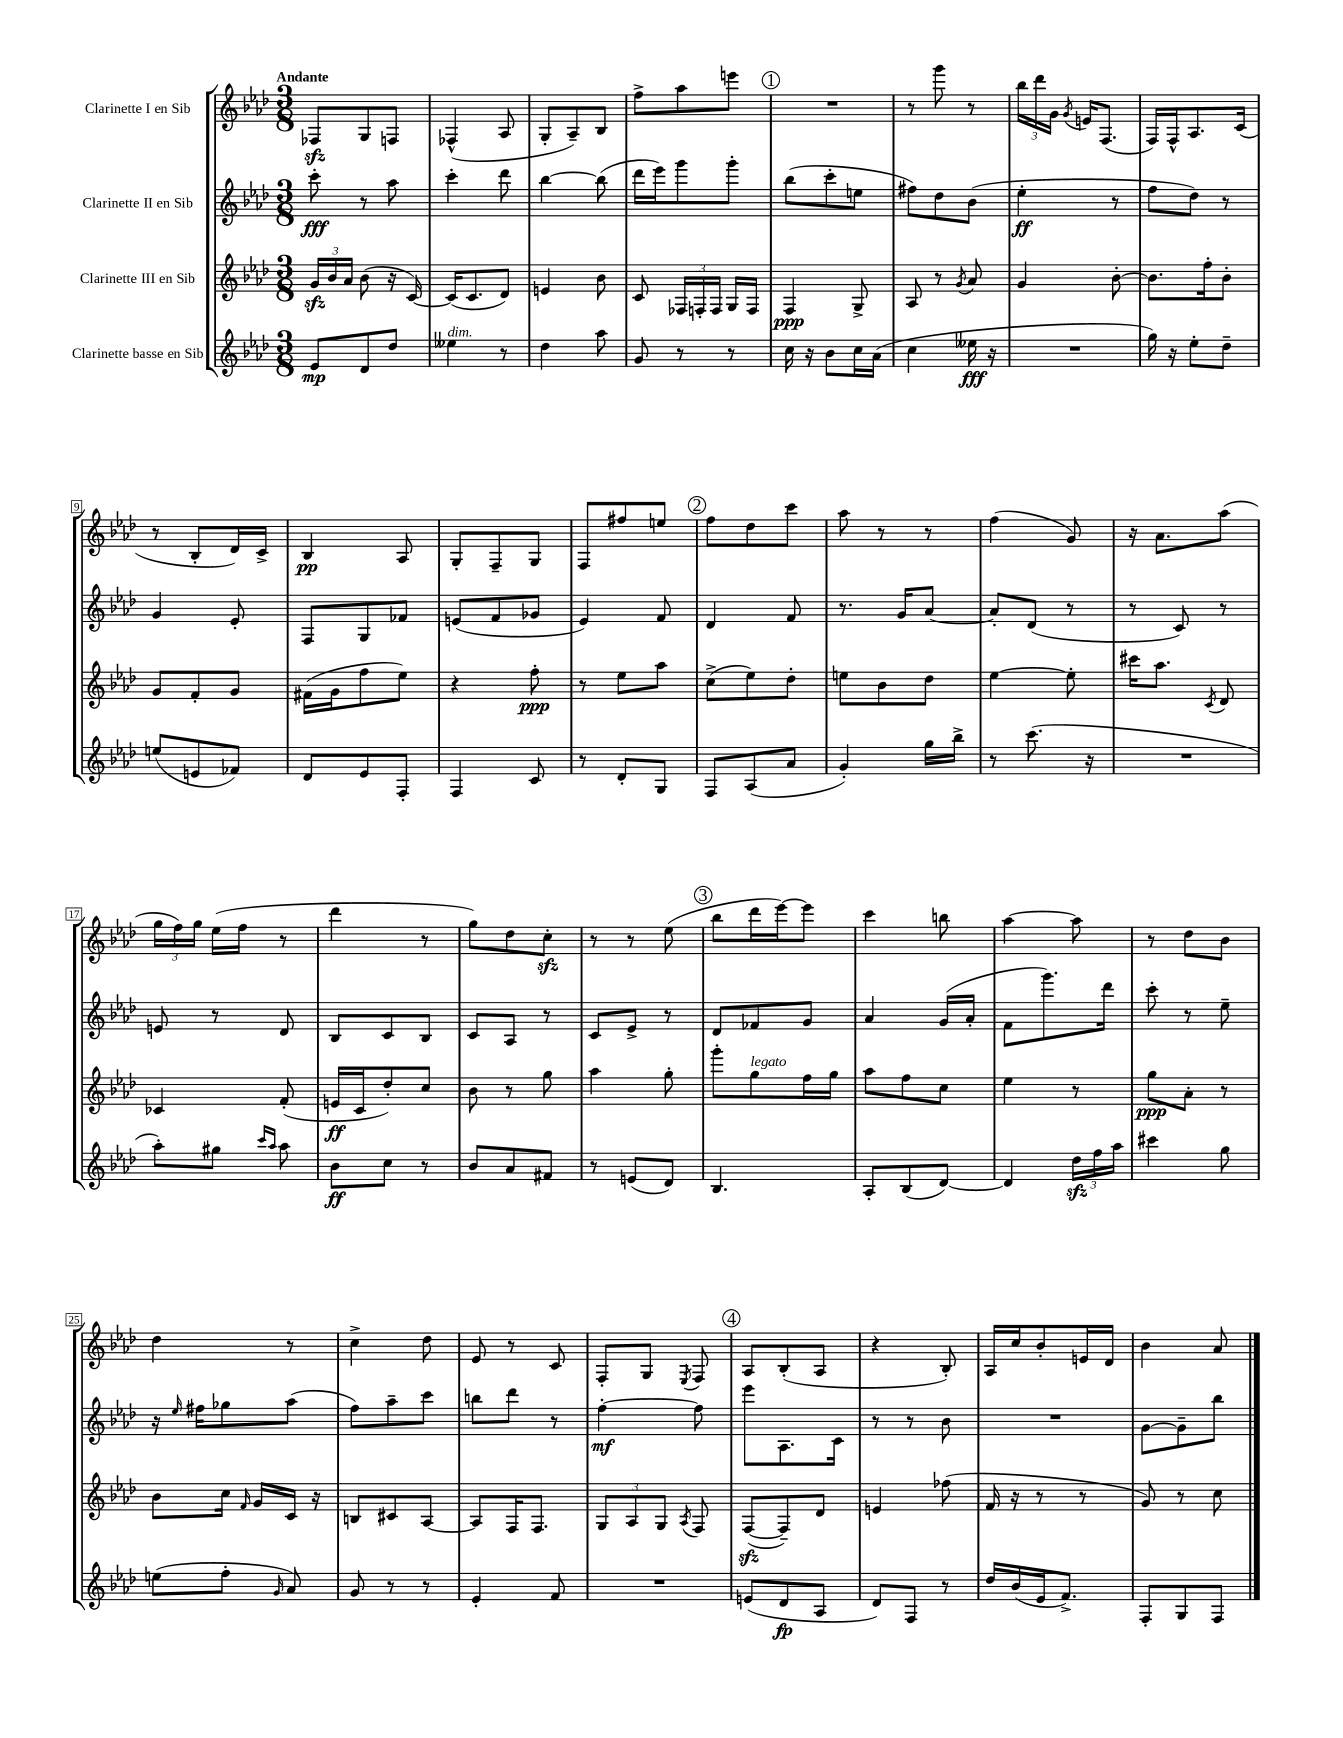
<<
\new StaffGroup <<
\new Staff = "s0" \with { instrumentName = "Clarinette I en Sib" } {
    \clef treble \key aes \major \numericTimeSignature \time 3/8 \tempo "Andante"
    \autoBeamOff fes8[\sfz g8 f8] |
    fes4-^( aes8 |
    g8[-. aes8--) bes8] |
    f''8[-> aes''8 e'''8] |
    \mark \markup { \circle "1" } R4. |
    r8 g'''8 r8 |
    \tuplet 3/2 { bes''16[ des'''16 g'16] } \acciaccatura { g'8 } e'16[ f8.]( |
    f16[) f16-^ aes8. c'16]( |
    r8 bes8[-. des'16) c'16]-> |
    bes4\pp aes8 |
    g8[-. f8-- g8] |
    f8[ fis''8 e''8] |
    \mark \markup { \circle "2" } f''8[ des''8 c'''8] |
    aes''8 r8 r8 |
    f''4( g'8) |
    r16 aes'8.[ aes''8]( |
    \tuplet 3/2 { g''16[ f''16) g''16] } ees''16[( f''16] r8 |
    des'''4 r8 |
    g''8[) des''8 c''8]-.\sfz |
    r8 r8 ees''8( |
    \mark \markup { \circle "3" } bes''8[ des'''16 ees'''16~) ees'''8] |
    c'''4 b''8 |
    aes''4~ aes''8 |
    r8 des''8[ bes'8] |
    des''4 r8 |
    c''4-> des''8 |
    ees'8 r8 c'8 |
    f8[-. g8] \acciaccatura { ees8 } f8 |
    \mark \markup { \circle "4" } aes8[ bes8-.( aes8] |
    r4 bes8-.) |
    aes16[ c''16 bes'8-. e'16 des'16] |
    bes'4 aes'8 \bar "|." |
}
\new Staff = "s1" \with { instrumentName = "Clarinette II en Sib" } {
    \clef treble \key aes \major \numericTimeSignature \time 3/8
    \autoBeamOff c'''8-.\fff r8 aes''8 |
    c'''4-. des'''8 |
    bes''4~ bes''8( |
    des'''16[ ees'''16) g'''8 g'''8]-. |
    \mark \markup { \circle "1" } bes''8[( c'''8-. e''8] |
    fis''8[) des''8 bes'8]( |
    ees''4-.\ff r8 |
    f''8[ des''8]) r8 |
    g'4 ees'8-. |
    f8[ g8 fes'8] |
    e'8[( f'8 ges'8] |
    ees'4) f'8 |
    \mark \markup { \circle "2" } des'4 f'8 |
    r8. g'16[ aes'8]~ |
    aes'8[-. des'8]( r8 |
    r8 c'8) r8 |
    e'8 r8 des'8 |
    bes8[ c'8 bes8] |
    c'8[ aes8] r8 |
    c'8[ ees'8]-> r8 |
    \mark \markup { \circle "3" } des'8[ fes'8 g'8] |
    aes'4 g'16[( aes'16]-. |
    f'8[ g'''8.) des'''16] |
    c'''8-. r8 ees''8-- |
    r16 \grace { ees''16 } fis''16[ ges''8 aes''8]( |
    f''8[) aes''8-- c'''8] |
    b''8[ des'''8] r8 |
    f''4~-.\mf f''8 |
    \mark \markup { \circle "4" } ees'''8[ aes8. c'16] |
    r8 r8 bes'8 |
    R4. |
    g'8[~ g'8-- bes''8] \bar "|." |
}
\new Staff = "s2" \with { instrumentName = "Clarinette III en Sib" } {
    \clef treble \key aes \major \numericTimeSignature \time 3/8
    \autoBeamOff \tuplet 3/2 { g'16[\sfz bes'16 aes'16] } bes'8( r16 c'16~) |
    c'16[( c'8. des'8]) |
    e'4 bes'8 |
    c'8 \tuplet 3/2 { fes16[ f16-. f16] } g16[ f16] |
    \mark \markup { \circle "1" } f4\ppp g8-> |
    aes8 r8 \acciaccatura { g'8 } aes'8 |
    g'4 bes'8~-. |
    bes'8.[ f''16-. bes'8]-. |
    g'8[ f'8-. g'8] |
    fis'16[( g'16 f''8 ees''8]) |
    r4 f''8-.\ppp |
    r8 ees''8[ aes''8] |
    \mark \markup { \circle "2" } c''8[->( ees''8) des''8]-. |
    e''8[ bes'8 des''8] |
    ees''4~ ees''8-. |
    cis'''16[ aes''8.] \acciaccatura { c'8 } des'8 |
    ces'4 f'8-.( |
    e'16[\ff c'16 des''8-.) c''8] |
    bes'8 r8 g''8 |
    aes''4 g''8-. |
    \mark \markup { \circle "3" } g'''8[-. g''8^\markup { \italic "legato" } f''16 g''16] |
    aes''8[ f''8 c''8] |
    ees''4 r8 |
    g''8[\ppp aes'8]-. r8 |
    bes'8[ c''16] \grace { f'16 } g'16[ c'16] r16 |
    b8[ cis'8 aes8]~ |
    aes8[ f16 f8.] |
    \tuplet 3/2 { g8[ aes8 g8] } \acciaccatura { aes8 } f8 |
    \mark \markup { \circle "4" } f8[~\sfz( f8--) des'8] |
    e'4 fes''8( |
    f'16 r16 r8 r8 |
    g'8) r8 c''8 \bar "|." |
}
\new Staff = "s3" \with { instrumentName = "Clarinette basse en Sib" } {
    \clef treble \key aes \major \numericTimeSignature \time 3/8
    \autoBeamOff ees'8[\mp des'8 des''8] |
    eeses''4^\markup { \italic "dim." } r8 |
    des''4 aes''8 |
    g'8 r8 r8 |
    \mark \markup { \circle "1" } c''16 r16 bes'8[ c''16 aes'16]( |
    c''4 eeses''16\fff r16 |
    R4. |
    g''16) r16 ees''8[-. des''8]-- |
    e''8[( e'8 fes'8]) |
    des'8[ ees'8 f8]-. |
    f4 c'8 |
    r8 des'8[-. g8] |
    \mark \markup { \circle "2" } f8[ aes8( aes'8] |
    g'4-.) g''16[ bes''16]-> |
    r8 c'''8.( r16 |
    R4. |
    aes''8[-.) gis''8] \grace { c'''16[ aes''16] } aes''8 |
    bes'8[\ff c''8] r8 |
    bes'8[ aes'8 fis'8] |
    r8 e'8[( des'8]) |
    \mark \markup { \circle "3" } bes4. |
    aes8[-. bes8( des'8]~) |
    des'4 \tuplet 3/2 { des''16[\sfz f''16 aes''16] } |
    cis'''4 g''8 |
    e''8[( f''8]-. \grace { g'16 } aes'8) |
    g'8 r8 r8 |
    ees'4-. f'8 |
    R4. |
    \mark \markup { \circle "4" } e'8[( des'8\fp aes8] |
    des'8[) f8] r8 |
    des''16[ bes'16( ees'16 f'8.]->) |
    f8[-. g8 f8] \bar "|." |
}
>>
>>
\layout { \context { \Score \override BarNumber.stencil = #(make-stencil-boxer 0.1 0.3 ly:text-interface::print) } }
